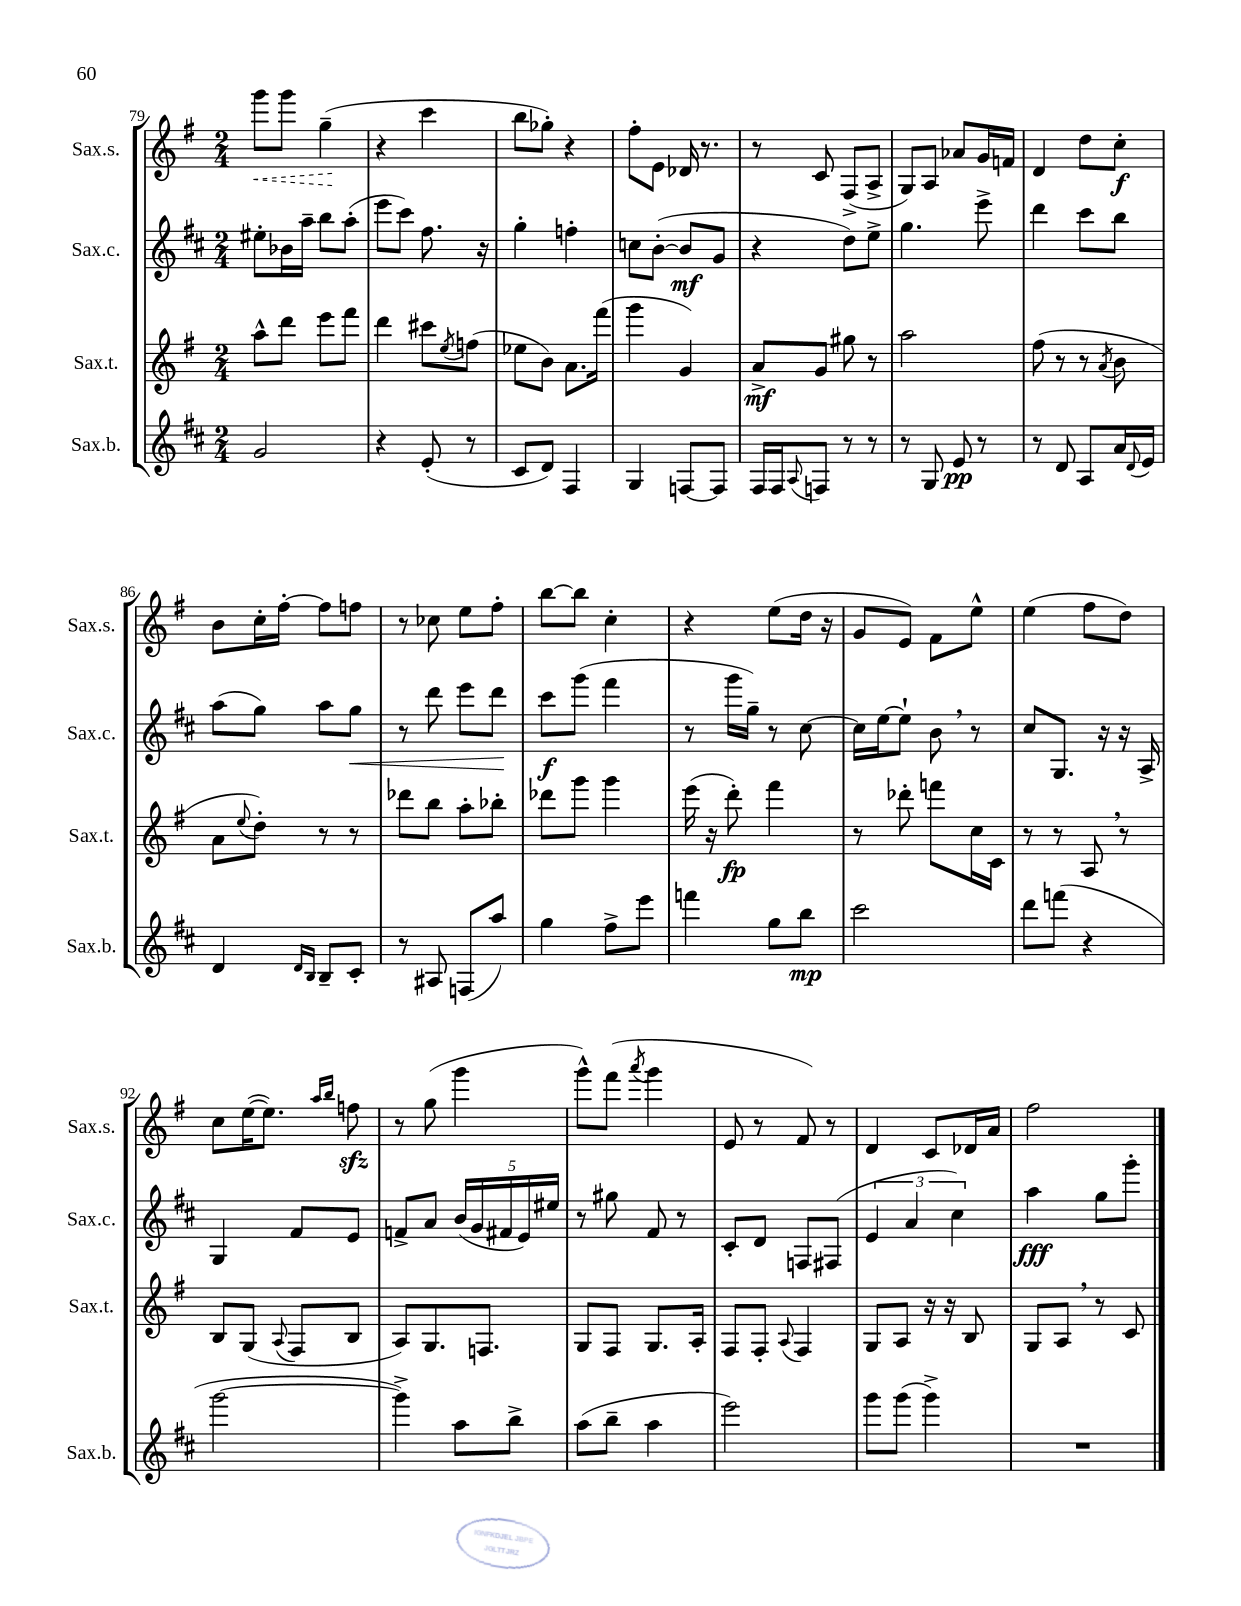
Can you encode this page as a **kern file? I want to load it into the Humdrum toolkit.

**kern	**dynam	**kern	**dynam	**kern	**dynam	**kern	**dynam
*part4	*part4	*part3	*part3	*part2	*part2	*part1	*part1
*staff4	*staff4	*staff3	*staff3	*staff2	*staff2	*staff1	*staff1
*I"Sax.b.	*	*I"Sax.t.	*	*I"Sax.c.	*	*I"Sax.s.	*
*I'Sax.b.	*	*I'Sax.t.	*	*I'Sax.c.	*	*I'Sax.s.	*
*clefG2	*	*clefG2	*	*clefG2	*	*clefG2	*
*k[f#c#]	*	*k[f#]	*	*k[f#c#]	*	*k[f#]	*
*M2/4	*	*M2/4	*	*M2/4	*	*M2/4	*
=79	=79	=79	=79	=79	=79	=79	=79
!	!	!	!	!	!	!	!LO:HP:b
2g/	.	8aa^^\L	.	8ee#X'\L	.	8ggg\L	<
.	.	8ddd\J	.	16b-X\L	.	8ggg\J	.
.	.	.	.	16aa~\JJ	.	.	.
.	.	8eee\L	.	8bb\L	.	(4gg~\	.
.	.	8fff#\J	.	(8aa'\J	.	.	.
.	.	.	.	.	.	.	[
=80	=80	=80	=80	=80	=80	=80	=80
4r	.	4ddd\	.	8eee\L	.	4r	.
.	.	.	.	8ccc#\J)	.	.	.
(8e'/	.	8ccc#X\L	.	8.ff#\	.	4ccc\	.
.	.	8qee/	.	.	.	.	.
8r	.	(8ffn\J	.	.	.	.	.
.	.	.	.	16r	.	.	.
=81	=81	=81	=81	=81	=81	=81	=81
8c#/L	.	8ee-X\L	.	4gg'\	.	8bb\L	.
8d/J)	.	8b\J)	.	.	.	8gg-X'\J)	.
4F#/	.	8.a\L	.	4ffn'\	.	4r	.
.	.	(16fff#\Jk	.	.	.	.	.
=82	=82	=82	=82	=82	=82	=82	=82
4G/	.	4ggg\	.	8ccn\L	.	8ff#'\L	.
.	.	.	.	([8b'\J	.	8e\J	.
[8Fn/L	.	4g/)	.	8b/L]	mf	16d-X/	.
.	.	.	.	.	.	8.r	.
8F/J]	.	.	.	8g/J	.	.	.
=83	=83	=83	=83	=83	=83	=83	=83
16F#/LL	.	8a^/L	mf	4r	.	8r	.
16F#/J	.	.	.	.	.	.	.
8qqA/	.	.	.	.	.	.	.
8Fn/J	.	8g/J	.	.	.	8c/	.
8r	.	8gg#X\	.	8dd\L)	.	(8F#^/L	.
8r	.	8r	.	8ee^\J	.	8A^/J	.
=84	=84	=84	=84	=84	=84	=84	=84
8r	.	2aa\	.	4.gg\	.	8G/L)	.
8G/	.	.	.	.	.	8A/J	.
8e/	pp	.	.	.	.	8a-X/L	.
8r	.	.	.	8eee^\	.	16g/L	.
.	.	.	.	.	.	16fn/JJ	.
=85	=85	=85	=85	=85	=85	=85	=85
8r	.	(8ff#\	.	4ddd\	.	4d/	.
8d/	.	8r	.	.	.	.	.
8A/L	.	8r	.	8ccc#\L	.	8dd\L	.
.	.	8qa/	.	.	.	.	.
16a/L	.	8b\	.	8bb\J	.	8cc'\J	f
8qqd/	.	.	.	.	.	.	.
16e/JJ	.	.	.	.	.	.	.
!!LO:LB:g=z
=86	=86	=86	=86	=86	=86	=86	=86
4d/	.	8a\L	.	(8aa\L	.	8b\L	.
.	.	8qqee/	.	.	.	.	.
.	.	8dd'\J)	.	8gg\J)	.	16cc'\L	.
.	.	.	.	.	.	[16ff#'\JJ	.
16qqd/LL	.	.	.	.	.	.	.
16qqB/JJ	.	.	.	.	.	.	.
8B~/L	.	8r	.	8aa\L	.	8ff#\L]	.
!	!	!	!	!	!LO:HP:b	!	!
8c#'/J	.	8r	.	8gg\J	<	8ffn\J	.
=87	=87	=87	=87	=87	=87	=87	=87
8r	.	8ddd-X\L	.	8r	.	8r	.
8A#X/	.	8bb\J	.	8ddd\	.	8cc-X\	.
(8Fn/L	.	8aa'\L	.	8eee\L	.	8ee\L	.
8aa/J)	.	8bb-X'\J	.	8ddd\J	.	8ff#'\J	.
.	.	.	.	.	[	.	.
=88	=88	=88	=88	=88	=88	=88	=88
4gg\	.	8ddd-X\L	.	8ccc#\L	f	[8bb\L	.
.	.	8ggg\J	.	(8ggg\J	.	8bb\J]	.
8ff#^\L	.	4ggg\	.	4fff#\	.	4cc'\	.
8eee\J	.	.	.	.	.	.	.
=89	=89	=89	=89	=89	=89	=89	=89
4fffn\	.	(16eee\	.	8r	.	4r	.
.	.	16r	.	.	.	.	.
.	.	8ddd'\)	fp	16ggg\LL	.	.	.
.	.	.	.	16gg~\JJ)	.	.	.
8gg\L	.	4fff#\	.	8r	.	(8ee\L	.
8bb\J	mp	.	.	[8cc#\	.	16dd\Jk	.
.	.	.	.	.	.	16r	.
=90	=90	=90	=90	=90	=90	=90	=90
2ccc#\	.	8r	.	16cc#\LL]	.	8g/L	.
.	.	.	.	[16ee\J	.	.	.
.	.	8ddd-X'\	.	8ee`\J]	.	8e/J)	.
.	.	8fffn\L	.	8b,\	.	8f#\L	.
.	.	16cc\L	.	8r	.	8ee^^\J	.
.	.	16c\JJ	.	.	.	.	.
=91	=91	=91	=91	=91	=91	=91	=91
8ddd\L	.	8r	.	8cc#/L	.	(4ee\	.
(8fffn\J	.	8r	.	8.G/J	.	.	.
4r	.	8A,/	.	.	.	8ff#\L	.
.	.	.	.	16r	.	.	.
.	.	8r	.	16r	.	8dd\J)	.
.	.	.	.	16A^/	.	.	.
!!LO:LB:g=z
=92	=92	=92	=92	=92	=92	=92	=92
[2ggg\	.	8B/L	.	4G/	.	8cc\L	.
.	.	(8G/J	.	.	.	([16ee\K	.
.	.	.	.	.	.	8.ee\J])	.
.	.	8qqA/	.	.	.	.	.
.	.	8F#/L	.	8f#/L	.	.	.
.	.	.	.	.	.	16qqaa/LL	.
.	.	.	.	.	.	16qqbb/JJ	.
.	.	8B/J	.	8e/J	.	8ffnzz\	.
=93	=93	=93	=93	=93	=93	=93	=93
4ggg^\])	.	8A/L)	.	8fn^/L	.	8r	.
.	.	8.G/	.	8a/J	.	(8gg\	.
8aa\L	.	.	.	(20b/LL	.	4ggg\	.
.	.	.	.	20g/	.	.	.
.	.	8.Fn/J	.	.	.	.	.
.	.	.	.	20f#X/	.	.	.
8bb^\J	.	.	.	.	.	.	.
.	.	.	.	20e/)	.	.	.
.	.	.	.	20ee#X/JJ	.	.	.
=94	=94	=94	=94	=94	=94	=94	=94
(8aa\L	.	8G/L	.	8r	.	8ggg^^\L)	.
8bb~\J	.	8F#/J	.	8gg#X\	.	(8fff#\J	.
.	.	.	.	.	.	8qaaa/	.
4aa\	.	8.G/L	.	8f#/	.	4ggg\	.
.	.	.	.	8r	.	.	.
.	.	16A'/Jk	.	.	.	.	.
=95	=95	=95	=95	=95	=95	=95	=95
2eee\)	.	8F#/L	.	8c#'/L	.	8e/	.
.	.	8F#'/J	.	8d/J	.	8r	.
.	.	8qqA/	.	.	.	.	.
.	.	4F#/	.	8Fn/L	.	8f#/)	.
.	.	.	.	(8F#X/J	.	8r	.
=96	=96	=96	=96	=96	=96	=96	=96
8ggg\L	.	8G/L	.	6e/	.	4d/	.
(8ggg\J	.	8A/J	.	.	.	.	.
.	.	.	.	6a/	.	.	.
4ggg^\)	.	16r	.	.	.	8c/L	.
.	.	16r	.	.	.	.	.
.	.	.	.	6cc#\)	.	.	.
.	.	8B/	.	.	.	16d-X/L	.
.	.	.	.	.	.	16a/JJ	.
=97	=97	=97	=97	=97	=97	=97	=97
2r	.	8G/L	.	4aa\	fff	2ff#\	.
.	.	8A,/J	.	.	.	.	.
.	.	8r	.	8gg\L	.	.	.
.	.	8c/	.	8ggg'\J	.	.	.
==	==	==	==	==	==	==	==
*-	*-	*-	*-	*-	*-	*-	*-
